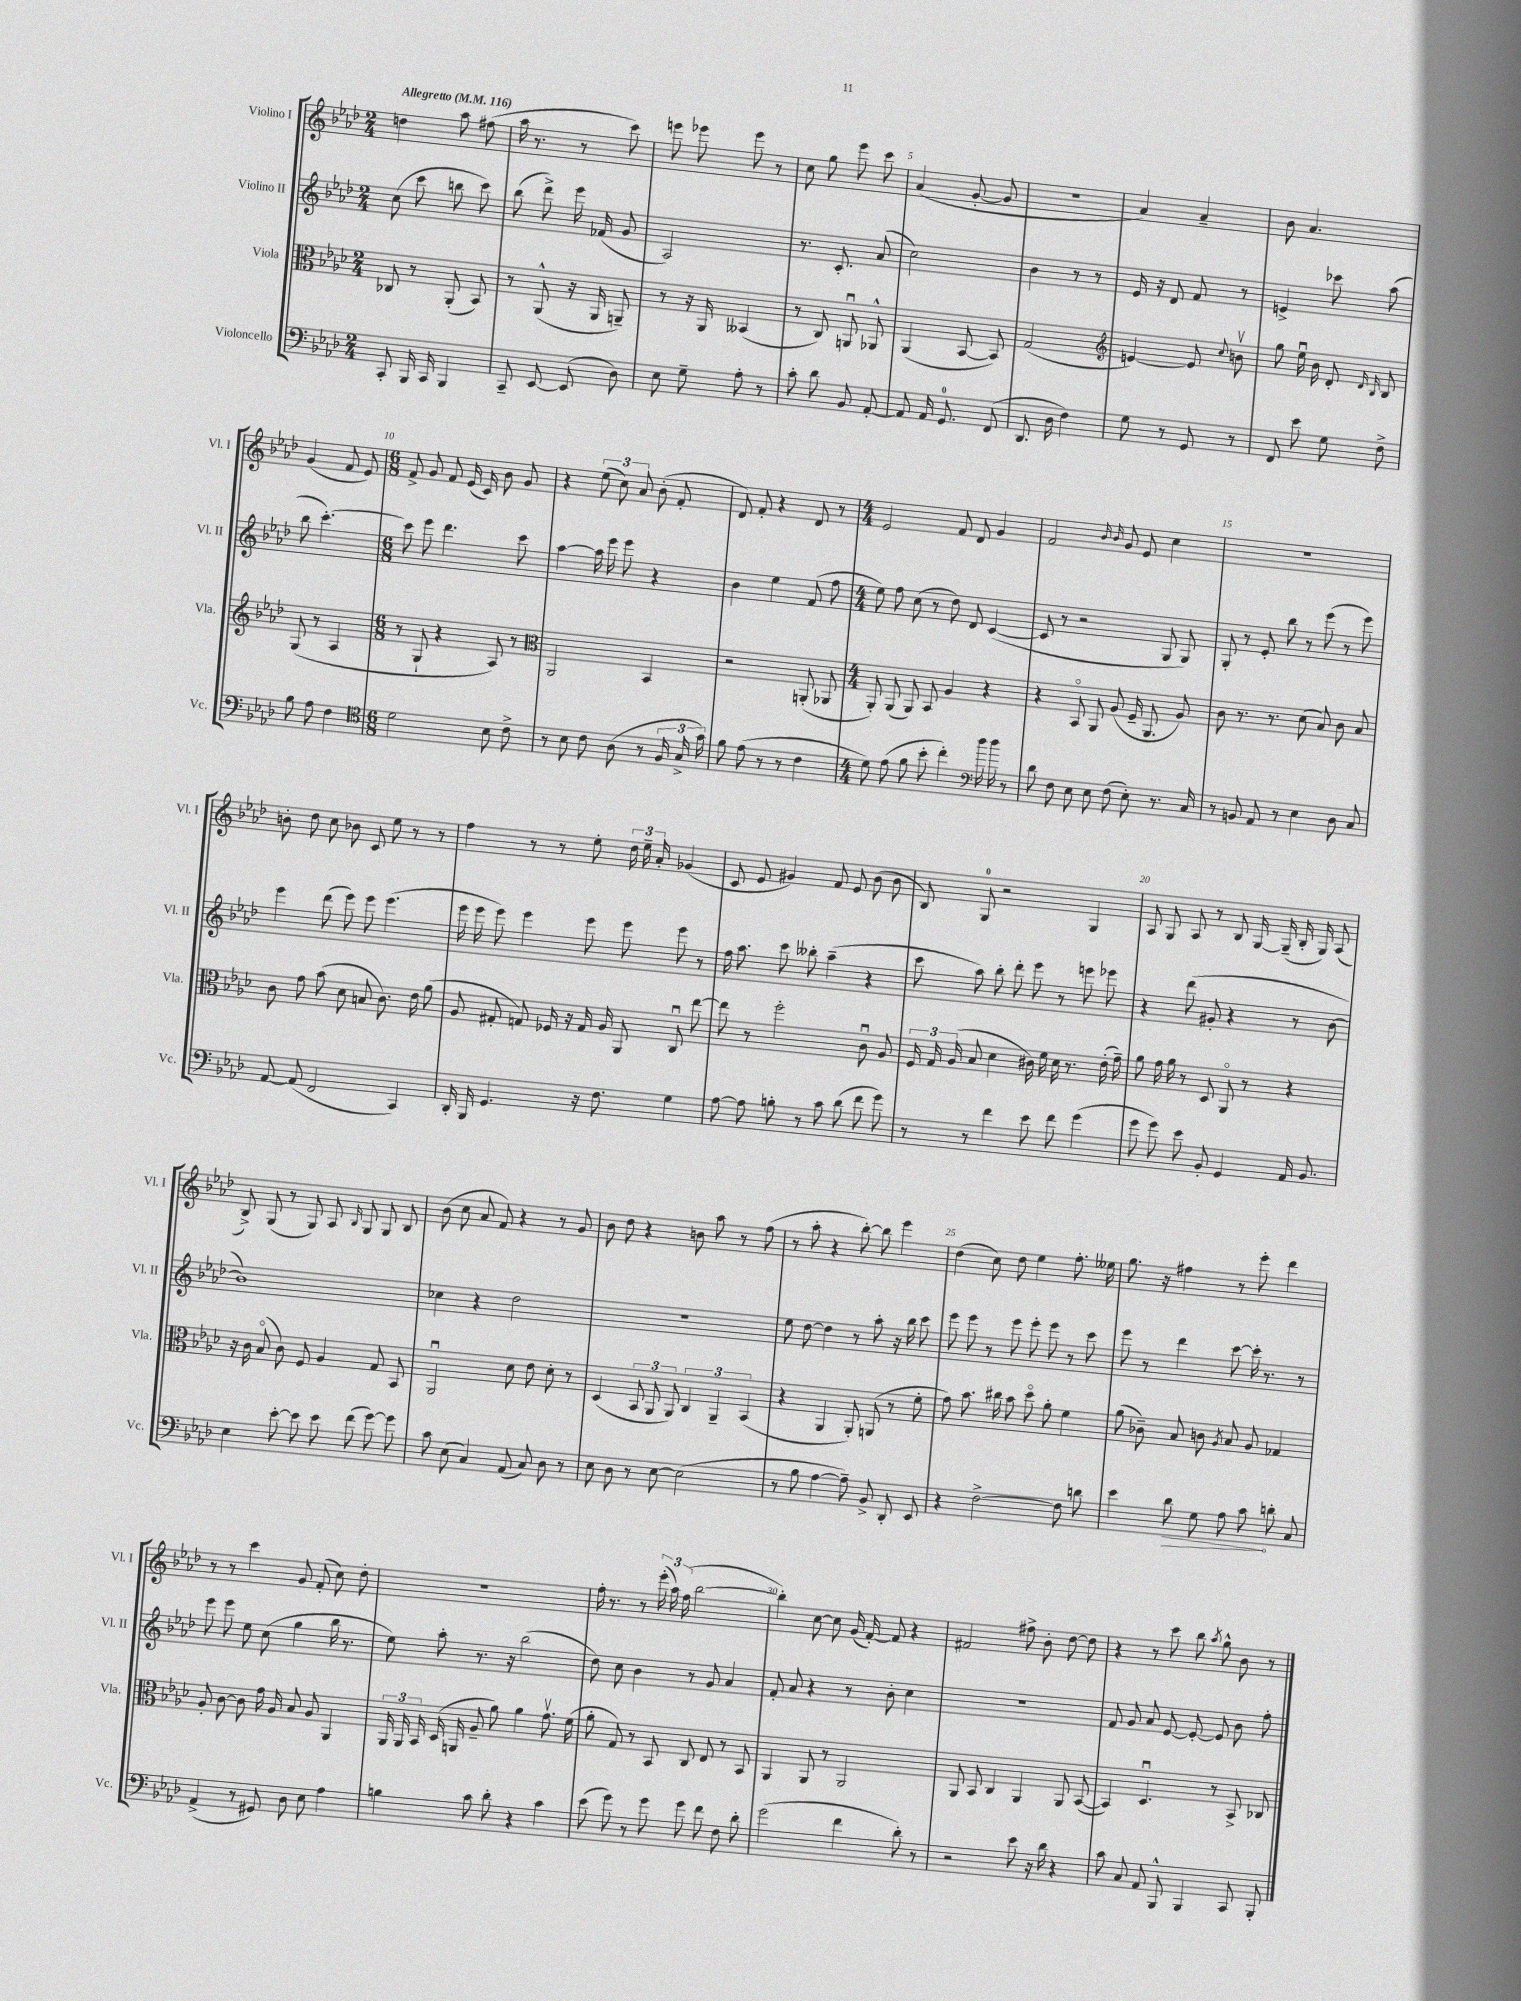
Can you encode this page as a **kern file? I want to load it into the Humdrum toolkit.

**kern	**kern	**kern	**kern
*staff4	*staff3	*staff2	*staff1
*clefF4	*clefC3	*clefG2	*clefG2
*k[b-e-a-d-]	*k[b-e-a-d-]	*k[b-e-a-d-]	*k[b-e-a-d-]
*M2/4	*M2/4	*M2/4	*M2/4
*MM116	*MM116	*MM116	*MM116
8CC'	8C-	(8cc	4dd
16BBB-	8r	8ccc	.
16CC	.	.	.
4BBB-	(8AA-'	8bb	8aa-
.	8BB-)	8ccc)	(8ff#
=	=	=	=
8CC~	8r	(8bb-	16aa-
.	.	.	8.r
[8EE-	(8AA-^^	8ddd-^)	.
(8EE-]	16r	16eee-	8r
.	16AA-	(16f-	.
8D-)	8AA~)	8g	8ccc)
=	=	=	=
8E-	8r	2A-)	8eee
8G~	16r	.	8eee-
.	16AA-	.	.
8A-'	(4BB--	.	8eee-
8r	.	.	8r
=	=	=	=
8c'	8r	8.r	8cc
8d-	8C)	.	8gg
.	.	8.c'	.
8BB-	8AAu	.	8eee-
[8AA-'	8AA-^^	(8a-	8ccc
=	=	=	=
8AA-]	(4AA-	2cc)	(4a-
16AA-	.	.	.
8.GG	.	.	.
.	[8BB-	.	[8g'
(8FF	8BB-])	.	8g]
=	=	=	=
8.DD-	(2G	4b-	2r
16D-	.	.	.
4F)	.	8r	.
.	.	8r	.
=	=	=	=
*	*clefG2	*	*
8G	[4e)	16e-	4a-)
.	.	16r	.
8r	.	8d-	.
8GG	8e]	8f	4a-~
.	8qqcc	.	.
8r	8bv	8r	.
=	=	=	=
8FF	8gg	4e^	8b-
8e-	16ee-u	.	4.a-
.	16b-	.	.
8G	8d-'	8ccc-	.
.	16qqd-	.	.
.	16qqB-	.	.
8F^	8B-	(8aa-	.
=	=	=	=
8B-	(8G	8bb-	(4g
8A-	8r	[4.ccc')	.
4F	4A-	.	8f
.	.	.	8e-)
=	=	=	=
*clefC4	*	*	*
*M6/8	*M6/8	*M6/8	*M6/8
2d-	8r	8ccc]	8f^
.	8G`	8eee-	8g
.	4r	4.ddd-	8f
.	.	.	(16e-
.	.	.	16c)
8B-	8A-)	.	8b-
8c^	8r	8ccc	8g
=	=	=	=
*	*clefC3	*	*
8r	2AA-	[4aa-	4r
8B-	.	.	.
8c	.	16aa-]	(12ee-
.	.	16eee-	.
.	.	.	12cc)
(8A-	.	8eee-	.
.	.	.	12a-
8r	4BB-	4r	(8b-'
24F	.	.	8f'
24G^	.	.	.
24g)	.	.	.
=	=	=	=
8f	2r	4b-	8d-)
(8e-	.	.	8f'
8r	.	4ee-	4r
8r	.	.	.
4c	(8AA'	(8f	8d-
.	8AA-	8ff	8r
=	=	=	=
*M4/4	*M4/4	*M4/4	*M4/4
8d-)	8AA-')	8ee-)	2e-
(8e-	(8AA-	8ff	.
8f	8AA-)	(8cc	.
8b-'	8BB-	8r	.
4cc')	4A-	8dd-)	8f
.	.	8d-	8d-
16dd-	4r	([4c	4g
16dd-	.	.	.
8r	.	.	.
=	=	=	=
*clefF4	*	*	*
8d-	4r	8c]	2f
8F	.	8r	.
8E-	8BB-o	2r	.
8E-	8AA-	.	.
.	.	.	16qqb-
.	.	.	16qqb-
(8F	(8A-	.	8g
8E-')	16F~	.	8e-
.	8.AA-	.	.
8.r	.	8G	4cc
.	8A-)	8G)	.
16C	.	.	.
=	=	=	=
8r	8c	8G'	1r
8BB	8.r	8r	.
8AA-	.	8e-'	.
.	8.r	.	.
8r	.	8bb-	.
4E-	(8d-	8r	.
.	8B-)	(8eee-	.
8D-	8c	8r	.
8C	8B-	8eee-)	.
=	=	=	=
[8AA-	8c	4eee-	8b'
(8AA-]	8g	.	8dd-
2FF	(8b-	(8ddd-	8cc
.	8d-	8eee-)	8b-
.	8B	8eee-	8c
.	8.c)	(4.eee-	8ee-
4CC)	.	.	8r
.	16e-	.	.
.	(8a-	.	8r
=	=	=	=
16DD-'	8A-	16eee-	4ff
16BBB-	.	16eee-	.
4.GG	8G#'	8eee-)	.
.	8G)	4eee-	8r
.	16F-	.	8r
.	16r	.	.
16r	16G	8eee-	8ee-'
8.F	16A-	.	.
.	8AA-	8eee-	24dd-
.	.	.	24ee-~
.	.	.	24a-'
4G	8Cu	8eee-	(4g-
.	[8ee-	8r	.
=	=	=	=
[8A-	8ee-]	16ff	8c
.	.	8.aa-	.
8A-]	8r	.	8e-
8B'	2ff'	8ccc	4g#)
8r	.	8bb--'	.
8c	.	(4aa-~	8f
(8d-	.	.	8e-
8f	8cu	4r	(8b-
8g)	8A-	.	8b-
=	=	=	=
8r	24F	8ccc	8B-)
.	24G	.	.
.	(24A-	.	.
8r	8B-	8aa-)	8G
4f	4d-	8bb-'	2r
.	.	8ddd-'	.
8e-	16c#)	8eee-	.
.	16f	.	.
8f	16d-	8r	.
.	8.r	.	.
(4g	.	8eee	4G
.	(16e-'	8eee-	.
.	16g~)	.	.
=	=	=	=
8g	8a-	4r	8A-
8g)	16g	.	8G
.	16a-	.	.
8e-	8r	(8ddd-	8A-
8BB-'	8D-	8g#'	8r
4GG	8AA-o	4r	8B-
.	8r	.	[16G
.	.	.	(16G~]
16AA-	4r	8r	16B-'
8.BB-	.	.	16G)
.	.	[8b-	(8A-
=	=	=	=
4E-	16r	1b-])	8B-^)
.	16c	.	.
.	(8B-o	.	(8G
[8e-'	8c)	.	8r
8e-]	8F	.	8G)
8e-	4A-	.	8A-
.	.	.	16qqB-
(8f	.	.	8G
[8g)	8G	.	8G
8g]	8BB-	.	8B-
=	=	=	=
8c	2AA-u	4cc-	(8b-
(8E-	.	.	8cc
4C)	.	4r	8a-
.	.	.	8f)
(8AA-	8d-	2dd-	4r
8C)	8e-	.	.
8D-	8d-'	.	8r
8r	8r	.	8g
=	=	=	=
8E-	(4D-	1r	8b-
8D-	.	.	8dd-
8r	12BB-	.	4r
.	12AA-	.	.
[8E-	.	.	.
.	12AA-)	.	.
(2E-]	6C	.	8b
.	.	.	8aa-
.	6AA-~	.	.
.	.	.	8r
.	(6BB-	.	.
.	.	.	(8ff
=	=	=	=
8r	4r	8ee-	8r
8B-	.	[8dd-	8aa-'
[4A-	4AA-	4dd-]	4r
8A-~])	8AA-')	8r	[8bb-')
8BB-^	(8AA	8aa-'	8bb-]
8DD-'	8r	16r	4eee-
.	.	16bb-	.
8EE-	8f'	8ccc	.
=	=	=	=
4r	8g)	8eee-	(4dd-
.	8.b-	8eee-	.
[2F^	.	8r	8cc)
.	16cc#	.	.
.	8b-	8eee-	8dd-
.	8dd-o	8eee-'	4ee-
.	8a-'	8eee-	.
8F]	4f	8r	8.ff'
8d	.	8ccc	.
.	.	.	16ee--
=	=	=	=
4e-	(8a-	8eee-	8.gg
.	8c-~)	8r	.
.	.	.	16r
8d-	8B-	4ddd-	4ff#
8G	8c	.	.
.	8qA-	.	.
8A-	8B-	[8ccc	8r
8c	8A-	16ccc']	8eee-'
.	.	8.r	.
8d'	4G-	.	4ddd-
8C	.	8r	.
=	=	=	=
(4AA-^	8A-'	8eee-	8r
.	[8c	8eee-	8r
8r	8c]	8ee-	4ccc
8GG#)	16g	(8cc	.
.	16A-	.	.
8D-	8B-	4gg	8g
8E-	8A-	.	(8f'
4A-	4AA-	16bb-	8cc)
.	.	8.r	.
.	.	.	8dd-'
=	=	=	=
4B	24AA-	8ee-)	1r
.	24AA-	.	.
.	24BB-	.	.
.	(16D-	8aa-'	.
.	16AA	.	.
8c	8A-~	8.r	.
8d-'	8a-)	.	.
.	.	16r	.
4r	4a-	(2bb-	.
4c	8.gv	.	.
.	(16f	.	.
=	=	=	=
(8e-	8a-'	8dd-)	16ff'
.	.	.	8.r
8g)	8G)	8cc	.
8r	8r	4b-	8r
8g	8BB-	.	(24eee-'
.	.	.	24aa-)
.	.	.	(24ff
8g	8C	8r	[2bb-
8f	8E-	8g	.
8F	8r	4a-	.
8d-'	8BB-	.	.
=	=	=	=
(2g	4AA-	8f'	4bb-'])
.	.	8a-	.
.	8AA-	4r	[8cc
.	8r	.	8cc]
4f	2AA-	8r	(16g
.	.	.	[16f')
.	.	8b-'	8f]
8d-')	.	4cc	4r
8r	.	.	.
=	=	=	=
2r	8AA-	1r	2f#
.	8BB-	.	.
.	4C	.	.
8e-	4AA-	.	8ff#^
16r	.	.	8b-'
16d-	.	.	.
4r	8AA-	.	[8dd-
.	([8BB-	.	8dd-]
=	=	=	=
8c	4BB-])	8f	4r
8C	.	8g	.
8AA-	4.D-u	8a-	8r
8BBB-^^	.	[8e-	8ccc
4BBB-	.	8e-'_	8bb-
.	.	.	8qaa-
.	8r	8e-]	8gg^^
8CC	8BB-^	8b-	8b-
8BBB-'	8C-	8ff'	8r
==	==	==	==
*-	*-	*-	*-
